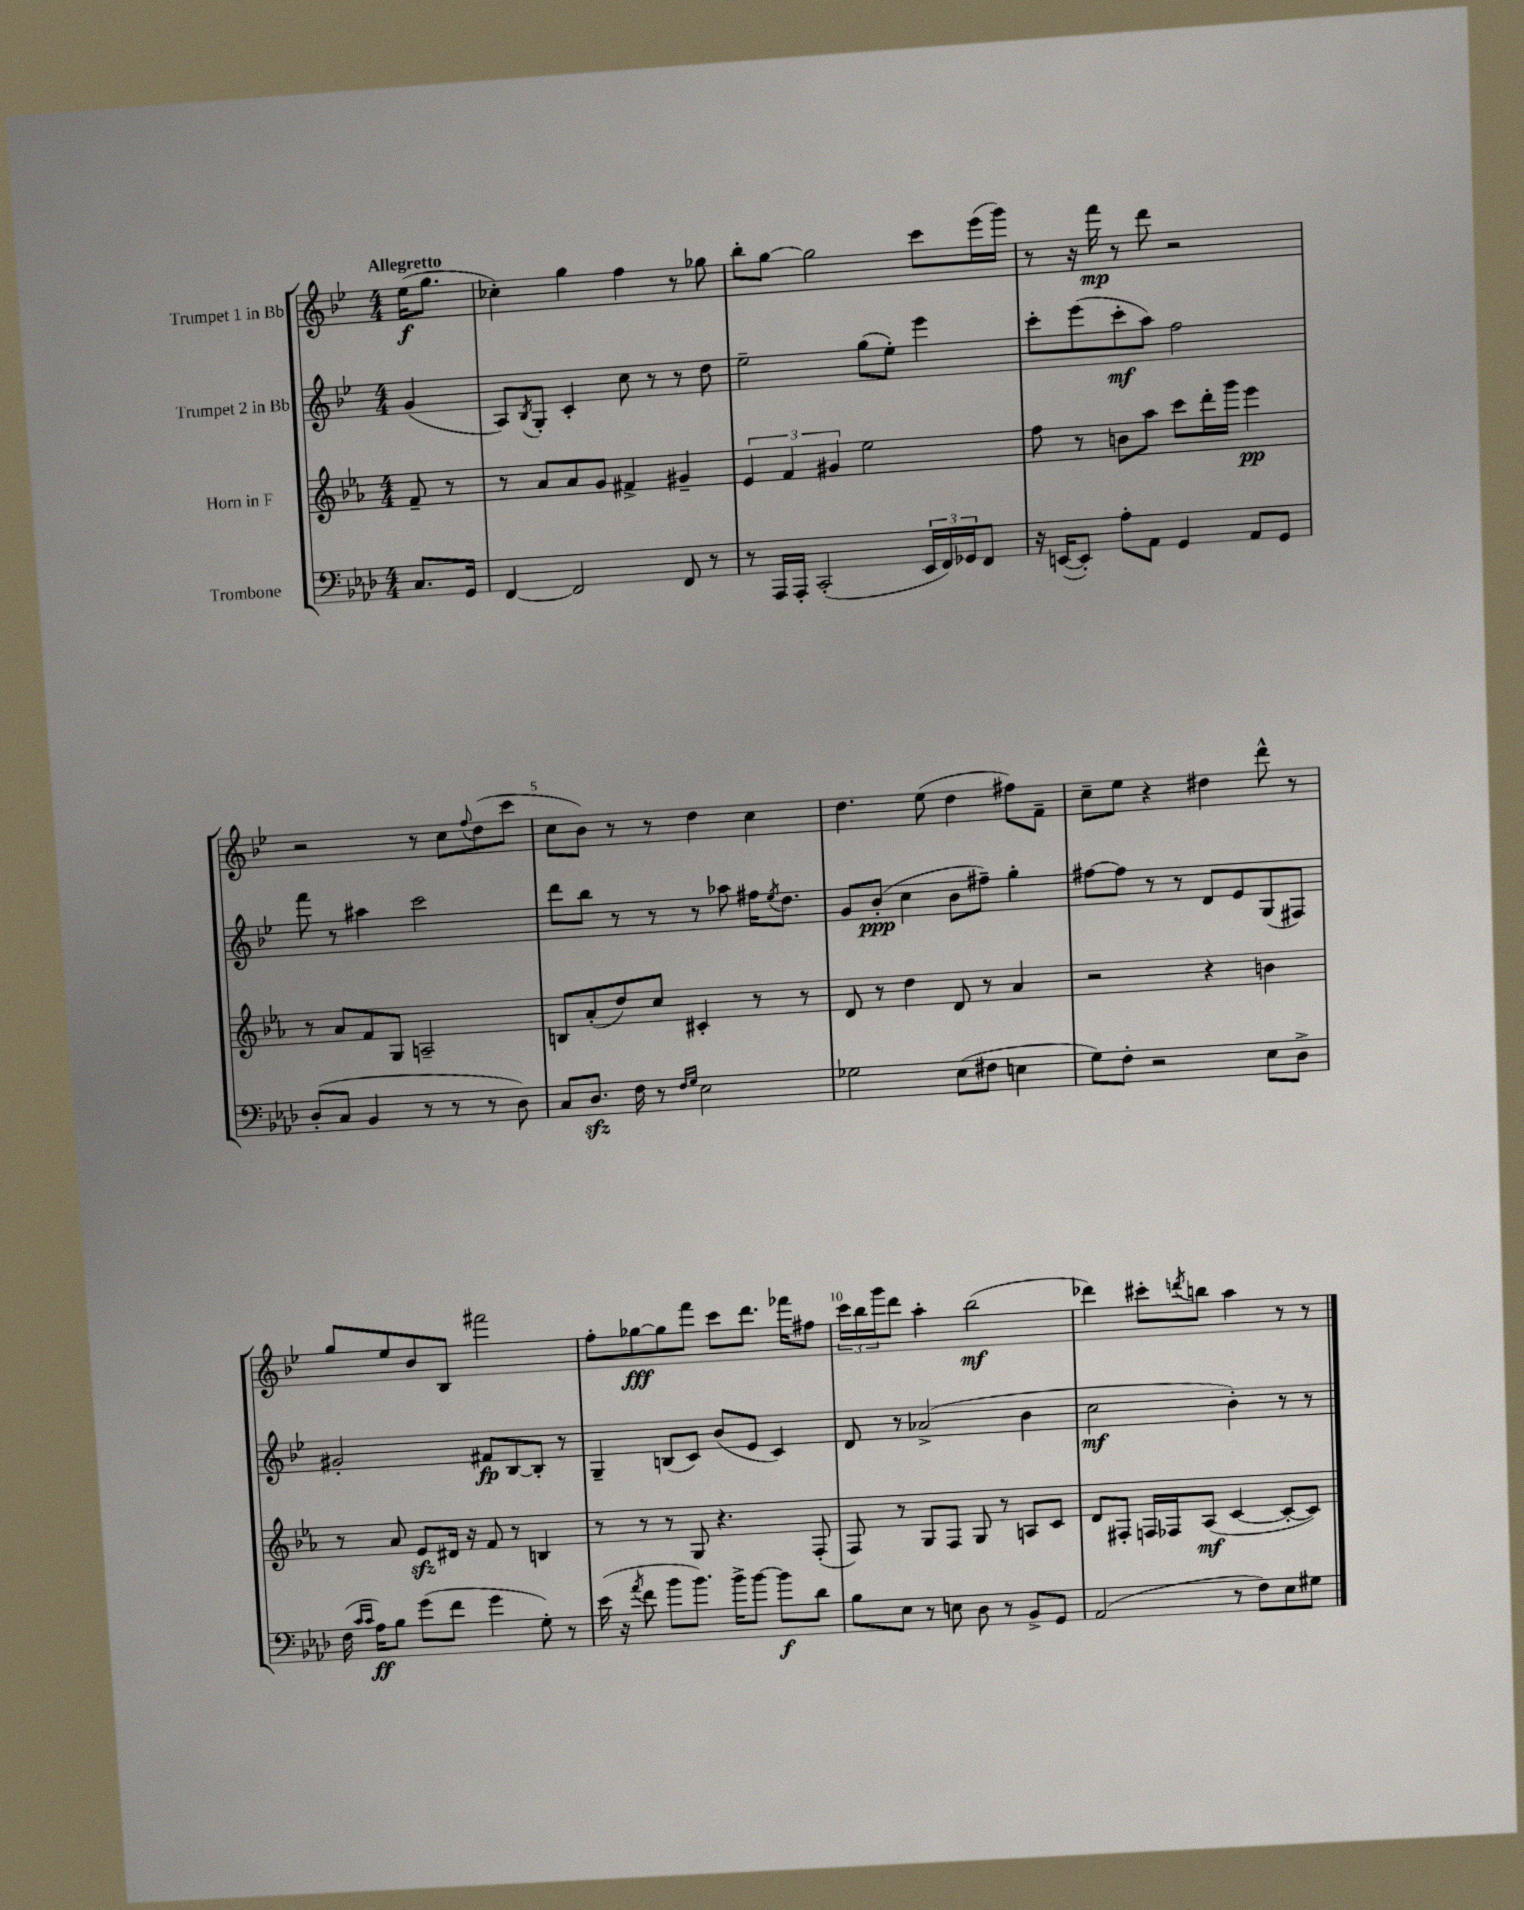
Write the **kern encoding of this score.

**kern	**kern	**kern	**kern
*staff4	*staff3	*staff2	*staff1
*clefF4	*clefG2	*clefG2	*clefG2
*k[b-e-a-d-]	*k[b-e-a-]	*k[b-e-]	*k[b-e-]
*M4/4	*M4/4	*M4/4	*M4/4
8.C	8f~	(4g	(16ee-
.	.	.	8.gg
.	8r	.	.
16GG	.	.	.
=	=	=	=
[4FF	8r	8A)	4cc-')
.	.	8qB-	.
.	8a-	8G'	.
2FF]	8a-	4c'	4gg
.	8g	.	.
.	4f#^	8cc	4ff
.	.	8r	.
8FF	4g#~	8r	8r
8r	.	8dd	8gg-
=	=	=	=
8r	6e-	2ee-~	8bb-'
16AAA-	.	.	[8gg
.	6f	.	.
16AAA-'	.	.	.
(2CC'	.	.	2gg]
.	6g#	.	.
.	2ee-	(8gg	.
.	.	8ee-')	.
24EE-	.	4eee-	8ccc
24FF)	.	.	.
24GG-	.	.	.
8FF	.	.	(16eee-
.	.	.	16ggg)
=	=	=	=
16r	8ff	8ccc'	8r
([16EE	.	.	.
8EE'])	8r	(8eee-	16r
.	.	.	16fff
8A-'	8b	8ccc'	8r
8AA-	8aa-	8aa)	8ddd
4GG	8ccc	2ff	2r
.	16ddd'	.	.
.	16ggg	.	.
8AA-	4eee-	.	.
8GG	.	.	.
=	=	=	=
(8D-'	8r	8fff	2r
8C	8a-	8r	.
4BB-	8f	4aa#	.
.	8G	.	.
8r	2A~	2ccc	8r
8r	.	.	8cc
.	.	.	8qqff
8r	.	.	(8dd
8D-)	.	.	8ccc
=	=	=	=
8C	8B	8ddd	8cc
8.D-	(8a-'	8bb-	8b-)
.	8dd)	8r	8r
16F	.	.	.
8r	8cc	8r	8r
16qqF	.	.	.
16qqG	.	.	.
2E-	4c#'	8r	4dd
.	.	8aa-	.
.	8r	16ff#	4cc
.	.	8qee-	.
.	.	8.dd	.
.	8r	.	.
=	=	=	=
2G-	8d	8g	4.dd
.	8r	(8b-'	.
.	4dd	4cc	.
.	.	.	(8ee-
(8E-	8d	8b-	4dd
8F#	8r	8ff#~)	.
4E	4a-	4gg'	8ff#)
.	.	.	8f~
=	=	=	=
8G)	2r	[8ff#	8cc~
8F'	.	8ff#]	8ee-
2r	.	8r	4r
.	.	8r	.
.	4r	8d	4dd#
.	.	8e-	.
8E-	4b	(8G	8ddd^^
8D-^	.	8F#)	8r
=	=	=	=
(16F	8r	2g#'	8gg
16qqc	.	.	.
16qqc	.	.	.
16A-)	.	.	.
8B-	8a-	.	8ee-
(8g	8e-	.	8b-
8f	16d#	.	8B-
.	16r	.	.
4g	8f	8f#	2fff#
.	8r	[8B-	.
8G')	4B	8B-']	.
8r	.	8r	.
=	=	=	=
(16e-	8r	4G~	8ff'
16r	.	.	.
8qa-	.	.	.
8f	8r	.	[8gg-
8b-	8r	(8B	8gg-]
8.b-)	8G	8c)	8fff
.	4.r	(8b-	8ccc
16b-^	.	.	.
[8b-	.	8e-	8.ddd
8b-]	.	4c)	.
.	.	.	16fff-
8d-	(8F'	.	8ff#
=	=	=	=
8B-	8F)	8d	24ccc
.	.	.	24bb-
.	.	.	24ggg
8E-	8r	8r	8ddd
8r	8G	(2a-^	4aa'
8E	8F	.	.
8D-	8G	.	(2bb-
8r	8r	.	.
8BB-^	8A	4b-	.
8GG	8c	.	.
=	=	=	=
(2AA-	8d	2cc	4ddd-)
.	8F#'	.	.
.	16F	.	8ccc#'
.	16F-	.	.
.	.	.	8qddd
.	(8A-	.	8bb
8r	[4c	4b-')	4aa
8F)	.	.	.
8E-	8c'_	8r	8r
8G#	8c])	8r	8r
==	==	==	==
*-	*-	*-	*-
